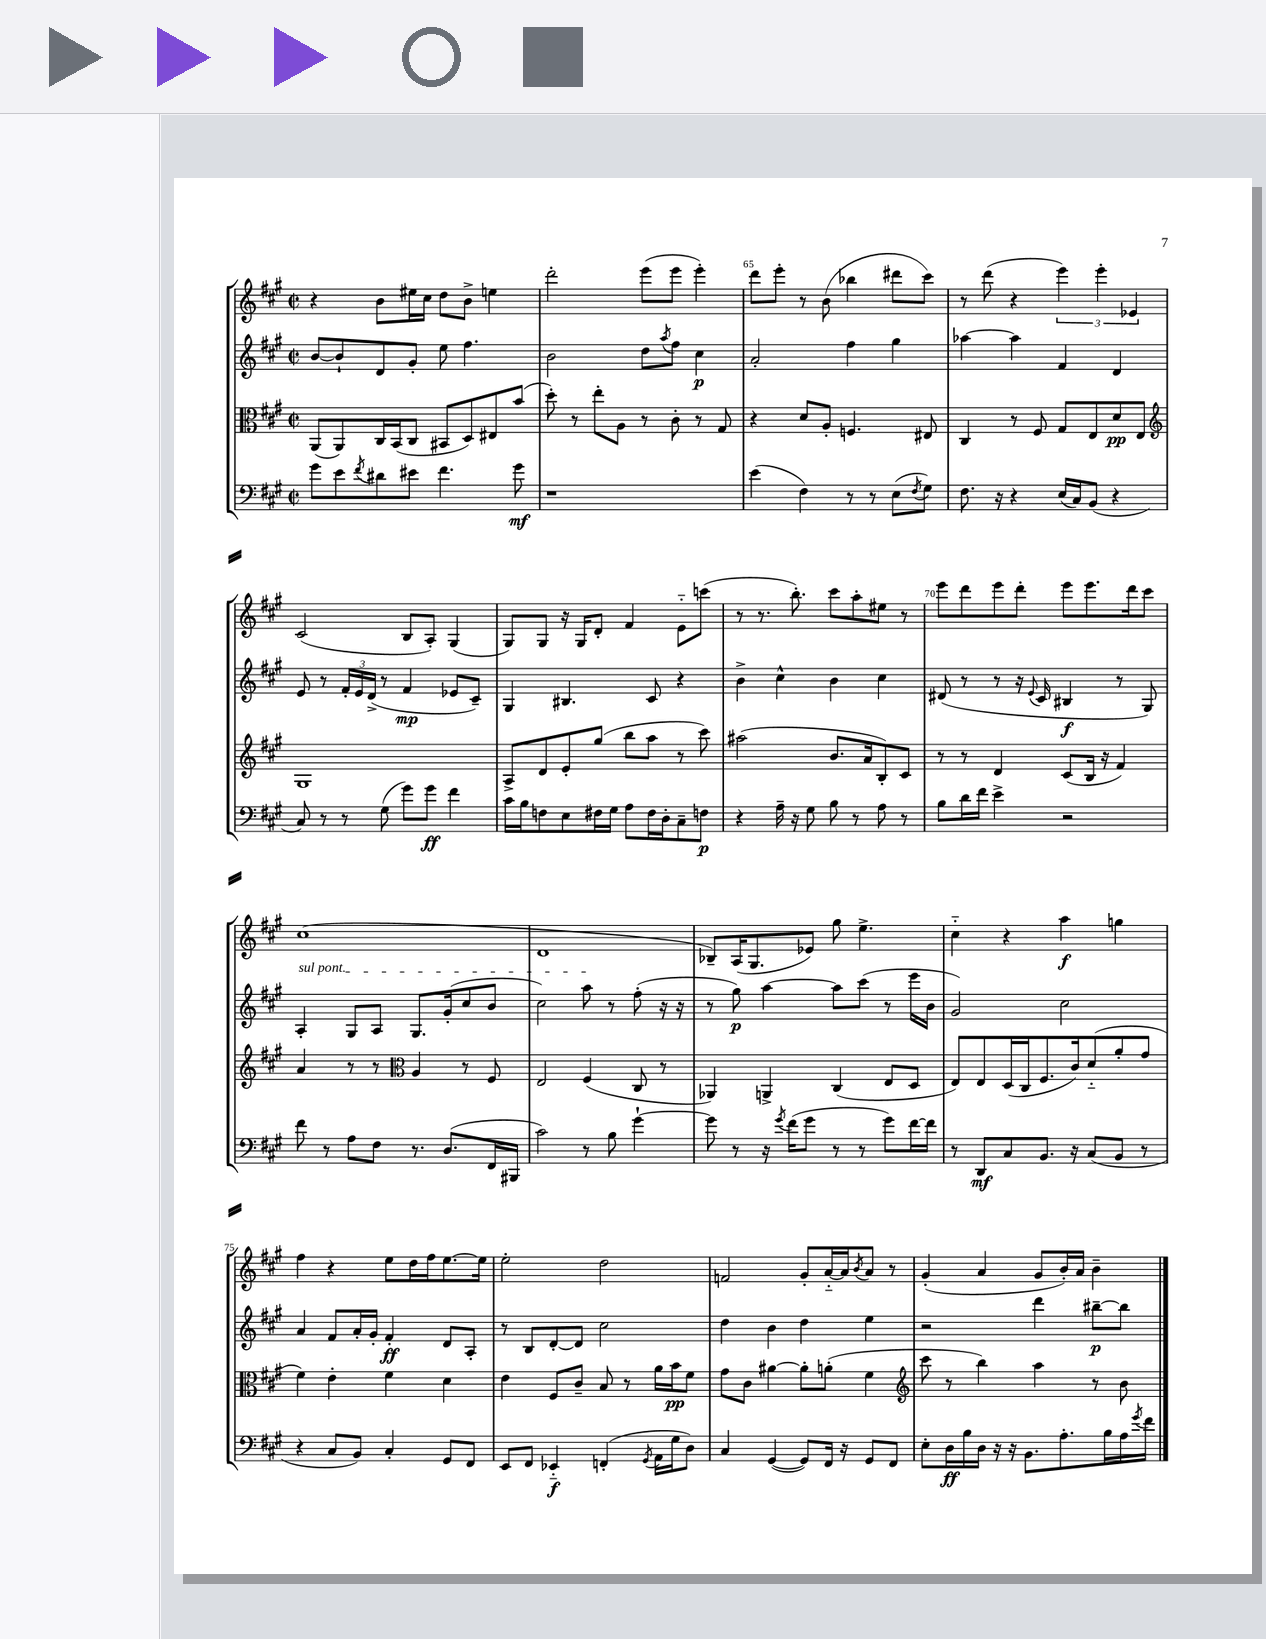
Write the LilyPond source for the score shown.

<<
\new StaffGroup <<
\new Staff = "s0" {
    \clef treble \key a \major \defaultTimeSignature \time 2/2
    r4 b'8 eis''16 cis''16 d''8 b'8-> e''4 |
    d'''2-. e'''8( e'''8 e'''4-.) |
    d'''8 e'''8-. r8 b'8( bes''4 dis'''8 cis'''8) |
    r8 d'''8( r4 \tuplet 3/2 { e'''4) e'''4-. ees'4 } |
    cis'2( b8 a8-.) gis4( |
    gis8) gis8 r16 gis16 d'8-. fis'4 e'8-_ c'''8( |
    r8 r8. b''8.-.) cis'''8 a''8-. eis''8 r8 |
    e'''8 d'''8 e'''8 d'''8-. e'''8 e'''8. d'''16 cis'''8 |
    cis''1( |
    d'1 |
    bes8--) a16( gis8. ees'8) gis''8 e''4.-> |
    cis''4-_ r4 a''4\f g''4 |
    fis''4 r4 e''8 d''16 fis''16 e''8.~ e''16 |
    e''2-. d''2 |
    f'2 gis'8-. a'16~-_ a'16 \acciaccatura { b'8 } a'8 r8 |
    gis'4-.( a'4 gis'8 b'16-.) a'16 b'4-- \bar "|." |
}
\new Staff = "s1" {
    \clef treble \key a \major \defaultTimeSignature \time 2/2
    b'8~ b'8-! d'8 gis'8-. e''8 fis''4. |
    b'2 d''8 \acciaccatura { a''8 } fis''8 cis''4\p |
    a'2-. fis''4 gis''4 |
    aes''4~ aes''4 fis'4 d'4 |
    e'8 r8 \tuplet 3/2 { fis'16-. e'16 d'16->( } r8 fis'4\mp ees'8 cis'8--) |
    gis4 bis4. cis'8 r4 |
    b'4-> cis''4-^ b'4 cis''4 |
    dis'8( r8 r8 r16 \appoggiatura { e'8 } cis'16 bis4\f r8 gis8) |
    \once \override TextSpanner.bound-details.left.text = \markup { \italic "sul pont." } a4-.\startTextSpan gis8 a8 gis8. gis'16-.( cis''8 b'8 |
    cis''2) a''8\stopTextSpan r8 fis''8-.( r16 r16 |
    r8 gis''8\p) a''4~ a''8 cis'''8( r8 e'''16 b'16 |
    gis'2) cis''2 |
    a'4 fis'8 a'16-. gis'16-. fis'4-.\ff d'8 a8-. |
    r8 b8 d'8~-. d'8 cis''2 |
    d''4 b'4 d''4 e''4 |
    r2 d'''4 bis''8~--\p bis''8 \bar "|." |
}
\new Staff = "s2" {
    \clef alto \key a \major \defaultTimeSignature \time 2/2
    a,8( a,8) cis16 b,16( cis8 bis,8 d8) eis8 b'8( |
    d''8-.) r8 e''8-. a8 r8 cis'8-. r8 gis8 |
    r4 d'8 a8-. f4. eis8 |
    cis4 r8 fis8 gis8 e8 d'8\pp e8 |
    \clef treble gis1 |
    a8-> d'8 e'8-. gis''8( b''8 a''8 r8 cis'''8) |
    ais''2( b'8. a'16 b8-.) cis'8 |
    r8 r8 d'4 cis'8( b16 r16 fis'4) |
    a'4 r8 r8 \clef alto a4 r8 fis8 |
    e2 fis4( cis8 r8 |
    aes,4) a,4-> cis4( e8 d8 |
    e8) e8 d16( cis16 fis8. cis'16) d'8-_( a'8-. gis'8 |
    fis'4) e'4-. fis'4 d'4 |
    e'4 fis8 cis'8-- b8 r8 a'16 b'16\pp fis'8 |
    gis'8 cis'8 ais'4~ ais'8-. a'8-.( fis'4 |
    \clef treble cis'''8 r8 b''4) a''4 r8 b'8 \bar "|." |
}
\new Staff = "s3" {
    \clef bass \key a \major \defaultTimeSignature \time 2/2
    gis'8 e'8 \acciaccatura { fis'8 } dis'8 eis'8 fis'4. gis'8\mf |
    r1 |
    e'4( fis4) r8 r8 e8( \acciaccatura { fis8 } gis8) |
    fis8. r16 r4 e16( cis16) b,8( r4 |
    cis8) r8 r8 gis8( gis'8) gis'8\ff fis'4 |
    cis'16 b16 f8 e8 fis16 gis16 a8 fis16 d16-. cis8-- f8\p |
    r4 a16-- r16 gis8 b8 r8 a8 r8 |
    b8 d'16 fis'16 e'4-> r2 |
    fis'8 r8 a8 fis8 r8. d8.( fis,16 bis,,16 |
    cis'2) r8 b8 gis'4~-! |
    gis'8 r8 r16 \acciaccatura { gis'8 } fis'16( gis'8 r8 r8 gis'8) fis'16~ fis'16 |
    r8 d,8\mf cis8 b,8. r16 cis8( b,8 r8 |
    r4 cis8 b,8) cis4-. gis,8 fis,8 |
    e,8 fis,8 ees,4-_\f f,4-.( \acciaccatura { gis,8 } a,16 gis16 d8) |
    cis4 gis,4~( gis,8) fis,16 r16 gis,8 fis,8 |
    e8-. d16\ff b16 d16 r16 r16 b,8. a8.-. b16 a16 \acciaccatura { gis'8 } fis'16 \bar "|." |
}
>>
>>
\layout { \context { \Score currentBarNumber = #63 \override BarNumber.break-visibility = ##(#f #t #t) barNumberVisibility = #(every-nth-bar-number-visible 5) } }
